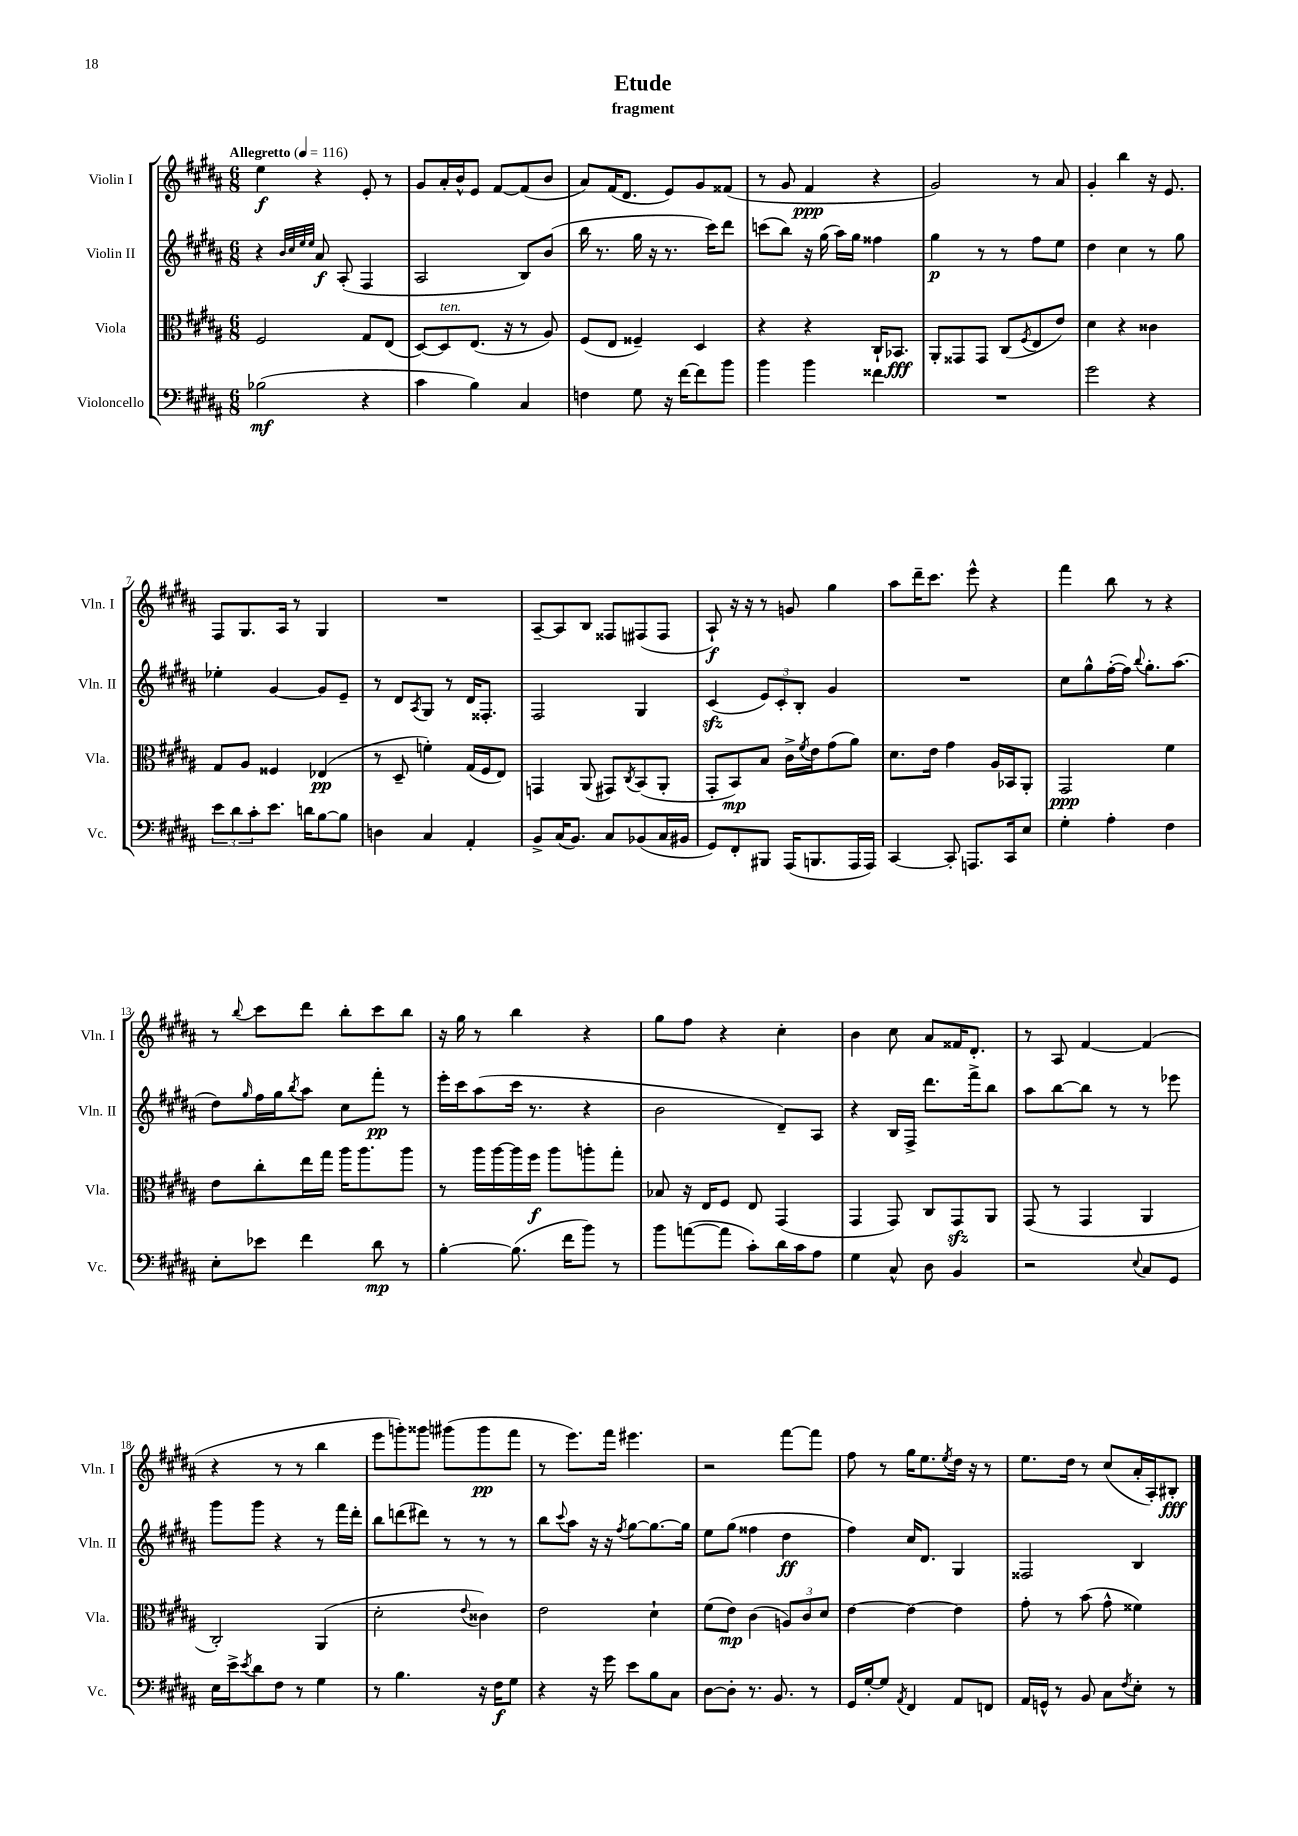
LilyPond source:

\header { title = "Etude" subtitle = "fragment" }
<<
\new StaffGroup <<
\new Staff = "s0" \with { instrumentName = "Violin I" shortInstrumentName = "Vln. I" } {
    \clef treble \key b \major \numericTimeSignature \time 6/8 \tempo "Allegretto" 4 = 116
    e''4\f r4 e'8-. r8 |
    gis'8 ais'16-. b'16-^ e'8 fis'8~ fis'8( b'8 |
    ais'8) fis'16( dis'8. e'8) gis'8 fisis'8( |
    r8 gis'8 fis'4\ppp r4 |
    gis'2) r8 ais'8 |
    gis'4-. b''4 r16 e'8. |
    fis8 gis8. ais16 r8 gis4 |
    R2. |
    ais8~-- ais8 b8 fisis8 fis8( fis8 |
    ais8-!\f) r16 r16 r8 g'8 gis''4 |
    ais''8 dis'''16-- cis'''8. e'''8-^ r4 |
    fis'''4 b''8 r8 r4 |
    r8 \appoggiatura { b''8 } cis'''8 dis'''8 b''8-. cis'''8 b''8 |
    r16 gis''16 r8 b''4 r4 |
    gis''8 fis''8 r4 cis''4-. |
    b'4 cis''8 ais'8 fisis'16 dis'8.-. |
    r8 ais8 fis'4~ fis'4( |
    r4 r8 r8 b''4 |
    e'''8 g'''8-.) gisis'''8 gis'''8( gis'''8\pp fis'''8 |
    r8 e'''8.) fis'''16 eis'''4. |
    r2 fis'''8~ fis'''8 |
    fis''8 r8 gis''16 e''8. \acciaccatura { e''8 } dis''16 r16 r8 |
    e''8. dis''16 r8 cis''8( ais'16-. ais16-.) bis8-.\fff \bar "|." |
}
\new Staff = "s1" \with { instrumentName = "Violin II" shortInstrumentName = "Vln. II" } {
    \clef treble \key b \major \numericTimeSignature \time 6/8
    r4 \grace { b'32 cis''32 e''32 e''32 } ais'8\f ais8-.( fis4 |
    ais2 b8) b'8( |
    b''16 r8. gis''16 r16 r8. cis'''16) dis'''8 |
    c'''8( b''8) r16 gis''16( ais''16) gis''16 fisis''4 |
    gis''4\p r8 r8 fis''8 e''8 |
    dis''4 cis''4 r8 gis''8 |
    ees''4-. gis'4~ gis'8 e'8-- |
    r8 dis'8 \acciaccatura { ais8 } gis8 r8 dis'16 fisis8.-. |
    fis2 gis4 |
    cis'4\sfz( \tuplet 3/2 { e'8) cis'8-. b8-. } gis'4 |
    R2. |
    cis''8 gis''8-^ fis''16~-.( fis''16) \appoggiatura { b''8 } gis''8.-. ais''8.( |
    dis''8) \grace { gis''16 } fis''16 gis''16 \acciaccatura { b''8 } ais''8 cis''8 fis'''8-.\pp r8 |
    e'''16-. cis'''16 ais''8( cis'''16 r8. r4 |
    b'2 dis'8--) ais8 |
    r4 b16 fis16-> dis'''8. fis'''16-> b''8 |
    ais''8 b''8~ b''8 r8 r8 ees'''8 |
    gis'''8 gis'''8 r4 r8 fis'''16 dis'''16-. |
    b''8 d'''8( dis'''8) r8 r8 r8 |
    b''8 \appoggiatura { cis'''8 } ais''8 r16 r16 \acciaccatura { fis''8 } gis''8~ gis''8.~ gis''16 |
    e''8 gis''8( fisis''4 dis''4\ff |
    fis''4) cis''16 dis'8. gis4 |
    fisis2 b4 \bar "|." |
}
\new Staff = "s2" \with { instrumentName = "Viola" shortInstrumentName = "Vla." } {
    \clef alto \key b \major \numericTimeSignature \time 6/8
    fis2 gis8 e8( |
    dis8~) dis8^\markup { \italic "ten." } e8.( r16 r8 ais8) |
    fis8( e8 fisis4--) dis4 |
    r4 r4 cis16-! bes,8.\fff |
    ais,8-. gisis,8 gisis,8 cis8( \acciaccatura { fis8 } e8 e'8) |
    dis'4 r4 cisis'4 |
    gis8 ais8 fisis4 ees4\pp( |
    r8 dis8-- f'4-.) gis16( fis16 e8) |
    g,4 ais,8( gis,8) \acciaccatura { cis8 } b,8( ais,8-. |
    gis,8-. b,8\mp) b8 cis'16-> \acciaccatura { fis'8 } e'16 gis'8( ais'8) |
    dis'8. e'16 gis'4 ais16 bes,16 ais,8-. |
    gis,2\ppp fis'4 |
    e'8 cis''8-. e''16 gis''16 ais''16 ais''8. ais''8 |
    r8 ais''16 ais''16~ ais''16 fis''16\f ais''8 a''8-. gis''8-. |
    bes8 r16 e16 fis8 e8 gis,4( |
    gis,4 gis,8) cis8 gis,8\sfz ais,8 |
    gis,8( r8 gis,4 ais,4 |
    cis2-.) ais,4( |
    dis'2-. \appoggiatura { e'8 } cisis'4) |
    e'2 dis'4-! |
    fis'8( e'8\mp) cis'4( \tuplet 3/2 { a8) cis'8 dis'8 } |
    e'4~ e'4~ e'4 |
    gis'8-. r8 b'8( gis'8-^ fisis'4) \bar "|." |
}
\new Staff = "s3" \with { instrumentName = "Violoncello" shortInstrumentName = "Vc." } {
    \clef bass \key b \major \numericTimeSignature \time 6/8
    bes2\mf( r4 |
    cis'4 b4) cis4 |
    f4 gis8 r16 fis'16~ fis'8 b'8 |
    b'4 b'4 fisis'4 |
    R2. |
    gis'2 r4 |
    \tuplet 3/2 { e'8 dis'8 cis'8-. } e'8. d'16 b8~ b8 |
    d4 cis4 ais,4-. |
    b,8-> cis16( b,8.) cis8 bes,8( cis16 bis,16 |
    gis,8) fis,8-. bis,,8 ais,,16( b,,8. ais,,16 ais,,16) |
    cis,4~ cis,8-. a,,8. cis,16 e8 |
    gis4-. ais4-. fis4 |
    e8-. ees'8 fis'4 dis'8\mp r8 |
    b4~-. b8.( fis'16 b'8) r8 |
    b'8 a'8~( a'8 cis'8-.) dis'16 cis'16 ais8 |
    gis4 cis8-^ dis8 b,4 |
    r2 \appoggiatura { e8 } cis8 gis,8 |
    e16 e'16-> \acciaccatura { e'8 } dis'8 fis8 r8 gis4 |
    r8 b4. r16 fis16\f gis8 |
    r4 r16 gis'16 e'8 b8 cis8 |
    dis8~ dis8-. r8. b,8. r8 |
    gis,16 gis16~-. gis8 \acciaccatura { ais,8 } fis,4 ais,8 f,8 |
    ais,16 g,16-^ r8 b,8 cis8 \acciaccatura { fis8 } e8-. r8 \bar "|." |
}
>>
>>
